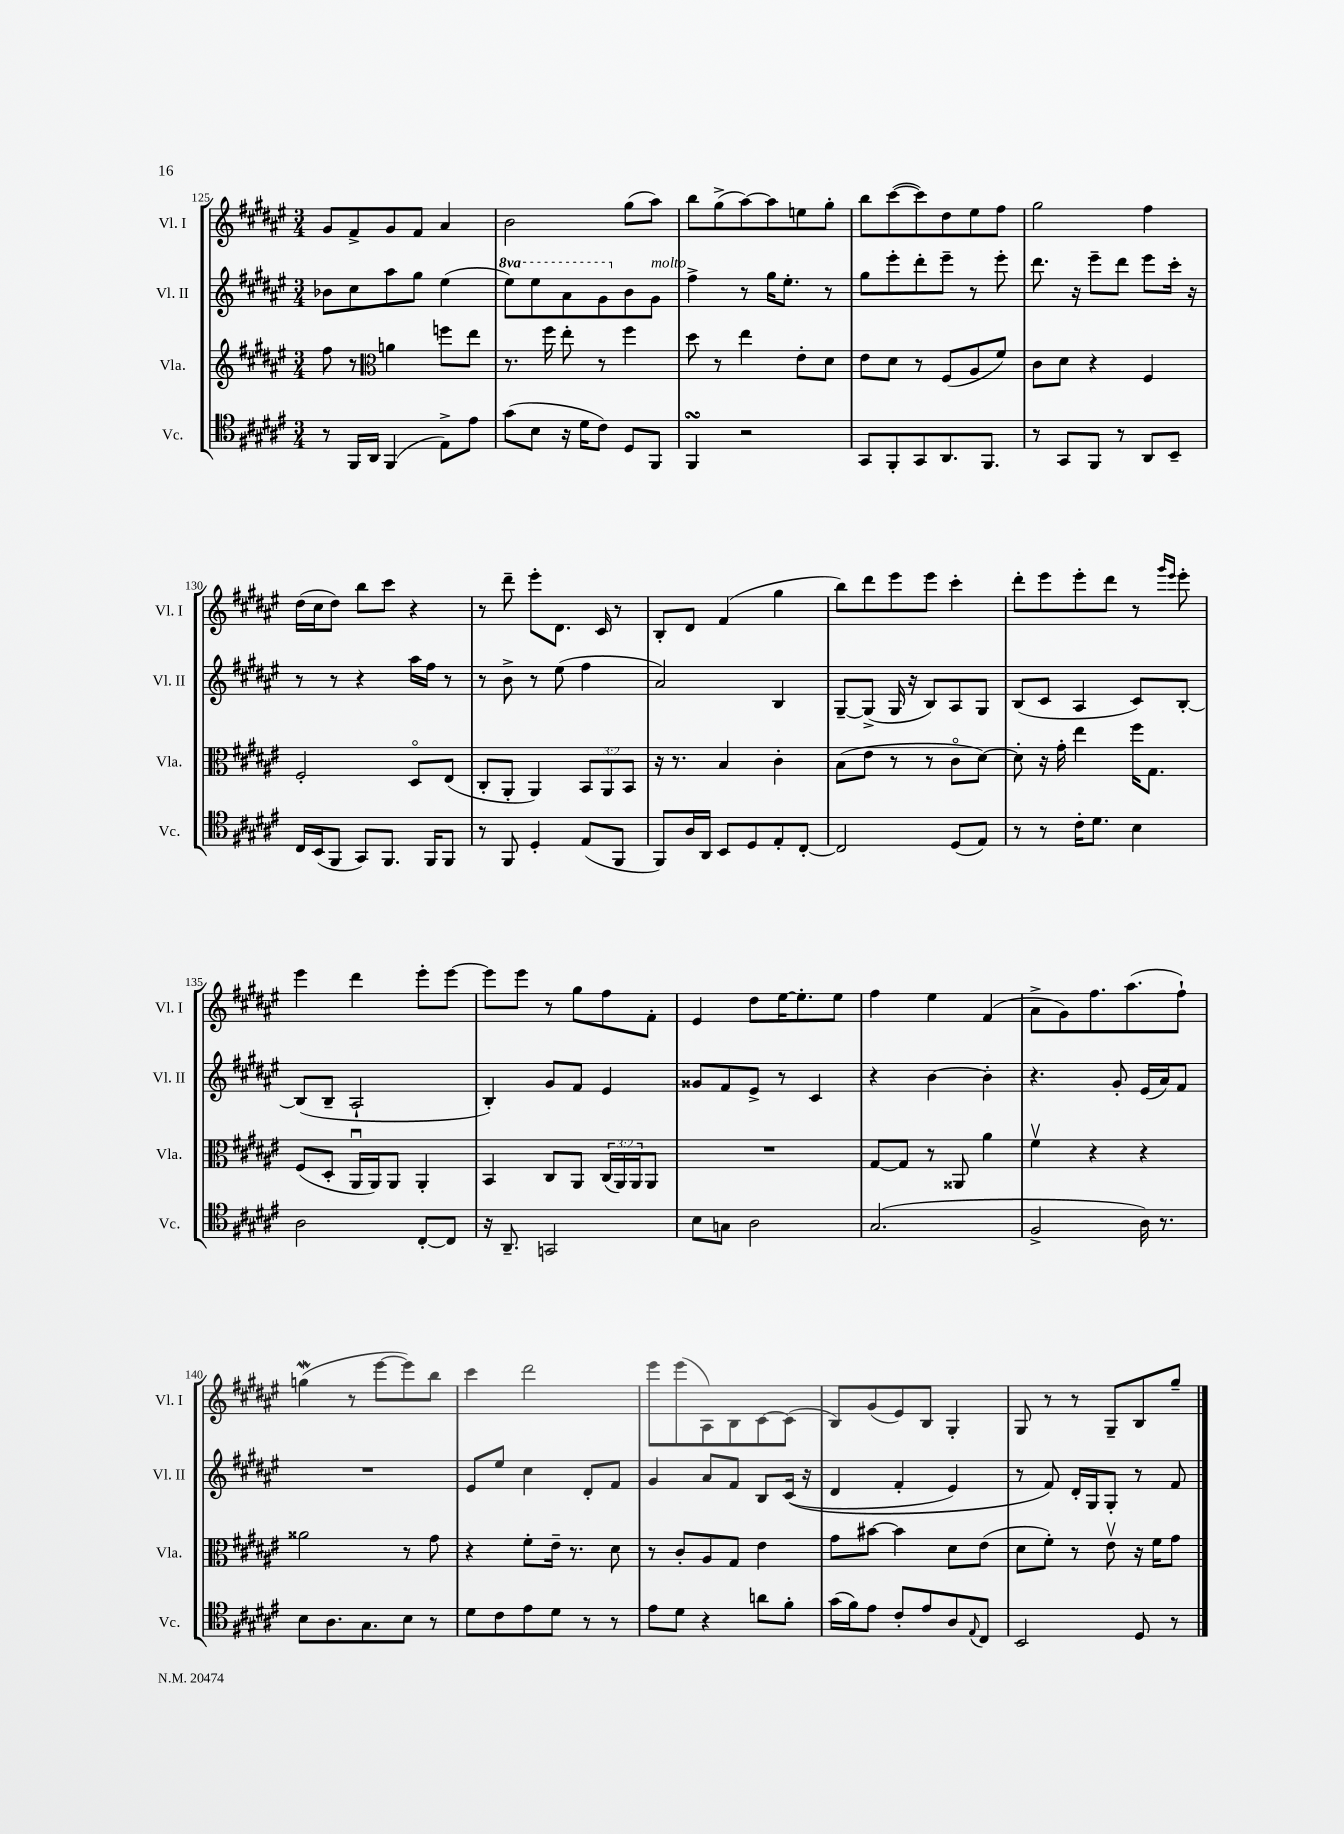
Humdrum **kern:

**kern	**kern	**kern	**kern
*part4	*part3	*part2	*part1
*staff4	*staff3	*staff2	*staff1
*I"Vc.	*I"Vla.	*I"Vl. II	*I"Vl. I
*I'Vc.	*I'Vla.	*I'Vl. II	*I'Vl. I
*clefC4	*clefG2	*clefG2	*clefG2
*k[f#c#g#d#a#e#]	*k[f#c#g#d#a#e#]	*k[f#c#g#d#a#e#]	*k[f#c#g#d#a#e#]
*M3/4	*M3/4	*M3/4	*M3/4
=125	=125	=125	=125
8r	8ff#\	8b-X\L	8g#/L
16FF#/LL	8r	8cc#\	8f#^/
16AA#/JJ	.	.	.
*	*clefC3	*	*
(4FF#/	4an\	8aa#\	8g#/
.	.	8gg#\J	8f#/J
8E#^\L)	8ffn\L	(4ee#\	4a#/
8e#\J	8ee#\J	.	.
=126	=126	=126	=126
*	*	*8va	*
(8g#\L	8.r	8eee#\L)	2b\
8B\J	.	8eee#\	.
.	16ff#\	.	.
16r	8ee#'\	8aa#\	.
16d#\KL	.	.	.
8c#\J)	8r	8gg#\	.
*	*	*X8va	*
8D#/L	4ff#\	8b\	(8gg#\L
!	!	!LO:TX:a:i:t=molto	!
8FF#/J	.	8g#\J	8aa#\J)
=127	=127	=127	=127
4FF#sSSs/	8dd#\	4ff#^\	8bb\L
.	8r	.	(8gg#^\
2r	4ee#\	8r	[8aa#\)
.	.	16gg#\KL	8aa#\]
.	.	8.ee#'\J	.
.	8e#'\L	.	8een\
.	8d#\J	8r	8gg#'\J
=128	=128	=128	=128
8GG#/L	8e#\L	8gg#\L	8bb\L
8FF#'/	8d#\J	8eee#'\	([8ccc#\
8GG#/	8r	8ddd#'\	8ccc#\])
8.AA#/	(8F#/L	8eee#~\J	8dd#\
.	8A#/	8r	8ee#\
8.FF#/J	.	.	.
.	8f#/J)	8eee#'\	8ff#\J
=129	=129	=129	=129
8r	8c#\L	8.ddd#\	2gg#\
8GG#/L	8d#\J	.	.
.	.	16r	.
8FF#/J	4r	8eee#~\L	.
8r	.	8ddd#\J	.
8AA#/L	4F#/	8eee#\L	4ff#\
8BB~/J	.	16ccc#'\Jk	.
.	.	16r	.
!!LO:LB:g=z
=130	=130	=130	=130
16C#/LL	2F#'/	8r	(16dd#\LL
(16BB/J	.	.	16cc#\J
8FF#/J	.	8r	8dd#\J)
8GG#/L)	.	4r	8bb\L
8.FF#/J	.	.	8ccc#\J
.	8D#/L	16aa#\LL	4r
16FF#/KL	.	16ff#\JJ	.
8FF#/J	(8E#/J	8r	.
=131	=131	=131	=131
8r	8C#'/L	8r	8r
8FF#/	8AA#'/J	8b^\	8ddd#~\
4D#'/	4AA#/)	8r	8eee#'\L
.	.	(8ee#\	8.d#\J
(8E#/L	12BB/L	4ff#\	.
.	.	.	16c#/
.	12AA#/	.	.
8FF#/J	.	.	8r
.	12BB/J	.	.
=132	=132	=132	=132
8FF#/L)	16r	2a#/)	8B'/L
.	8.r	.	.
16A#/L	.	.	8d#/J
16AA#/JJ	.	.	.
8BB/L	4B/	.	(4f#/
8D#/	.	.	.
8E#'/	4c#'\	4B/	4gg#\
[8C#'/J	.	.	.
=133	=133	=133	=133
2C#/]	(8B\L	[8G#~/L	8bb\L)
.	8e#\J	(8G#^/J]	8ddd#\
.	8r	16G#/	8eee#\
.	.	16r	.
.	8r	8B/L)	8eee#\J
(8D#/L	8c#\L	8A#/	4ccc#'\
8E#/J)	[8d#\J)	8G#/J	.
=134	=134	=134	=134
8r	8d#'\]	(8B/L	8ddd#'\L
8r	16r	8c#/J	8eee#\
.	16g#'\	.	.
16c#'\KL	4ee#\	4A#/	8eee#'\
8.d#\J	.	.	.
.	.	.	8ddd#\J
4B\	16ff#\KL	8c#/L)	8r
.	8.G#\J	.	.
.	.	.	16qqggg#/LL
.	.	.	16qqeee#/JJ
.	.	[8B'/J	8eee#'\
!!LO:LB:g=z
=135	=135	=135	=135
2A#\	(8F#/L	(8B/L]	4eee#\
.	8D#'/J	8B~/J	.
.	16AA#u/LL	2A#`/	4ddd#\
.	16AA#/J)	.	.
.	8AA#/J	.	.
[8C#'/L	4AA#'/	.	8eee#'\L
8C#/J]	.	.	[8eee#\J
=136	=136	=136	=136
16r	4BB/	4B'/)	8eee#\L]
8.AA#~/	.	.	.
.	.	.	8eee#\J
2GGn/	8C#/L	8g#/L	8r
.	8AA#/J	8f#/J	8gg#\L
.	(24C#/LL	4e#/	8ff#\
.	24AA#/)	.	.
.	24AA#/J	.	.
.	8AA#/J	.	8f#'\J
=137	=137	=137	=137
8B\L	2.r	8g##X/L	4e#/
8Gn\J	.	8f#/	.
2A#\	.	8e#^/J	8dd#\L
.	.	8r	[16ee#\K
.	.	.	8.ee#'\]
.	.	4c#/	.
.	.	.	8ee#\J
=138	=138	=138	=138
(2.G#/	[8G#/L	4r	4ff#\
.	8G#/J]	.	.
.	8r	[4b\	4ee#\
.	8AA##X/	.	.
.	4a#\	4b'\]	(4f#/
=139	=139	=139	=139
2F#^/	4f#v\	4.r	8a#^\L
.	.	.	8g#\)
.	4r	.	8.ff#\
.	.	8g#'/	.
.	.	.	(8.aa#\
16A#\)	4r	(16e#/LL	.
8.r	.	16a#/J)	.
.	.	8f#/J	8ff#`\J)
!!LO:LB:g=z
=140	=140	=140	=140
8B\L	2a##X\	2.r	(4ggnw\
8.A#\	.	.	.
.	.	.	8r
8.G#\	.	.	.
.	.	.	[8eee#\L
8B\J	8r	.	8eee#\])
8r	8g#\	.	8bb\J
=141	=141	=141	=141
8d#\L	4r	8e#/L	4ccc#\
8c#\	.	8ee#/J	.
8e#\	8f#'\L	4cc#\	2ddd#\
8d#\J	16e#~\Jk	.	.
.	8.r	.	.
8r	.	8d#'/L	.
8r	8d#\	8f#/J	.
=142	=142	=142	=142
8e#\L	8r	4g#/	8eee#\L
8d#\J	8c#'/L	.	(8eee#\
4r	8A#/	8a#/L	8A#\)
.	8G#/J	8f#/J	8B\
8an\L	4e#\	8B/L	[8c#\
8f#'\J	.	((16c#/Jk	(8c#\J]
.	.	16r	.
=143	=143	=143	=143
(16g#\LL	8g#\L	4d#/	8B/L)
16f#\J)	.	.	.
8e#\J	[8b#X\J	.	(8g#/
8c#'/L	4b#\]	4f#'/	8e#/)
8e#/	.	.	8B/J
8A#/	8d#\L	4e#/)	4G#'/
8qqE#/	.	.	.
8C#/J	(8e#\J	.	.
=144	=144	=144	=144
2BB/	8d#\L	8r	8G#/
.	8f#'\J)	8f#/)	8r
.	8r	16d#'/LL	8r
.	.	16G#/J	.
.	8e#v\	8G#'/J	8G#~/L
8D#/	16r	8r	8B/
.	16f#\KL	.	.
8r	8g#\J	8f#/	8gg#~/J
==	==	==	==
*-	*-	*-	*-
